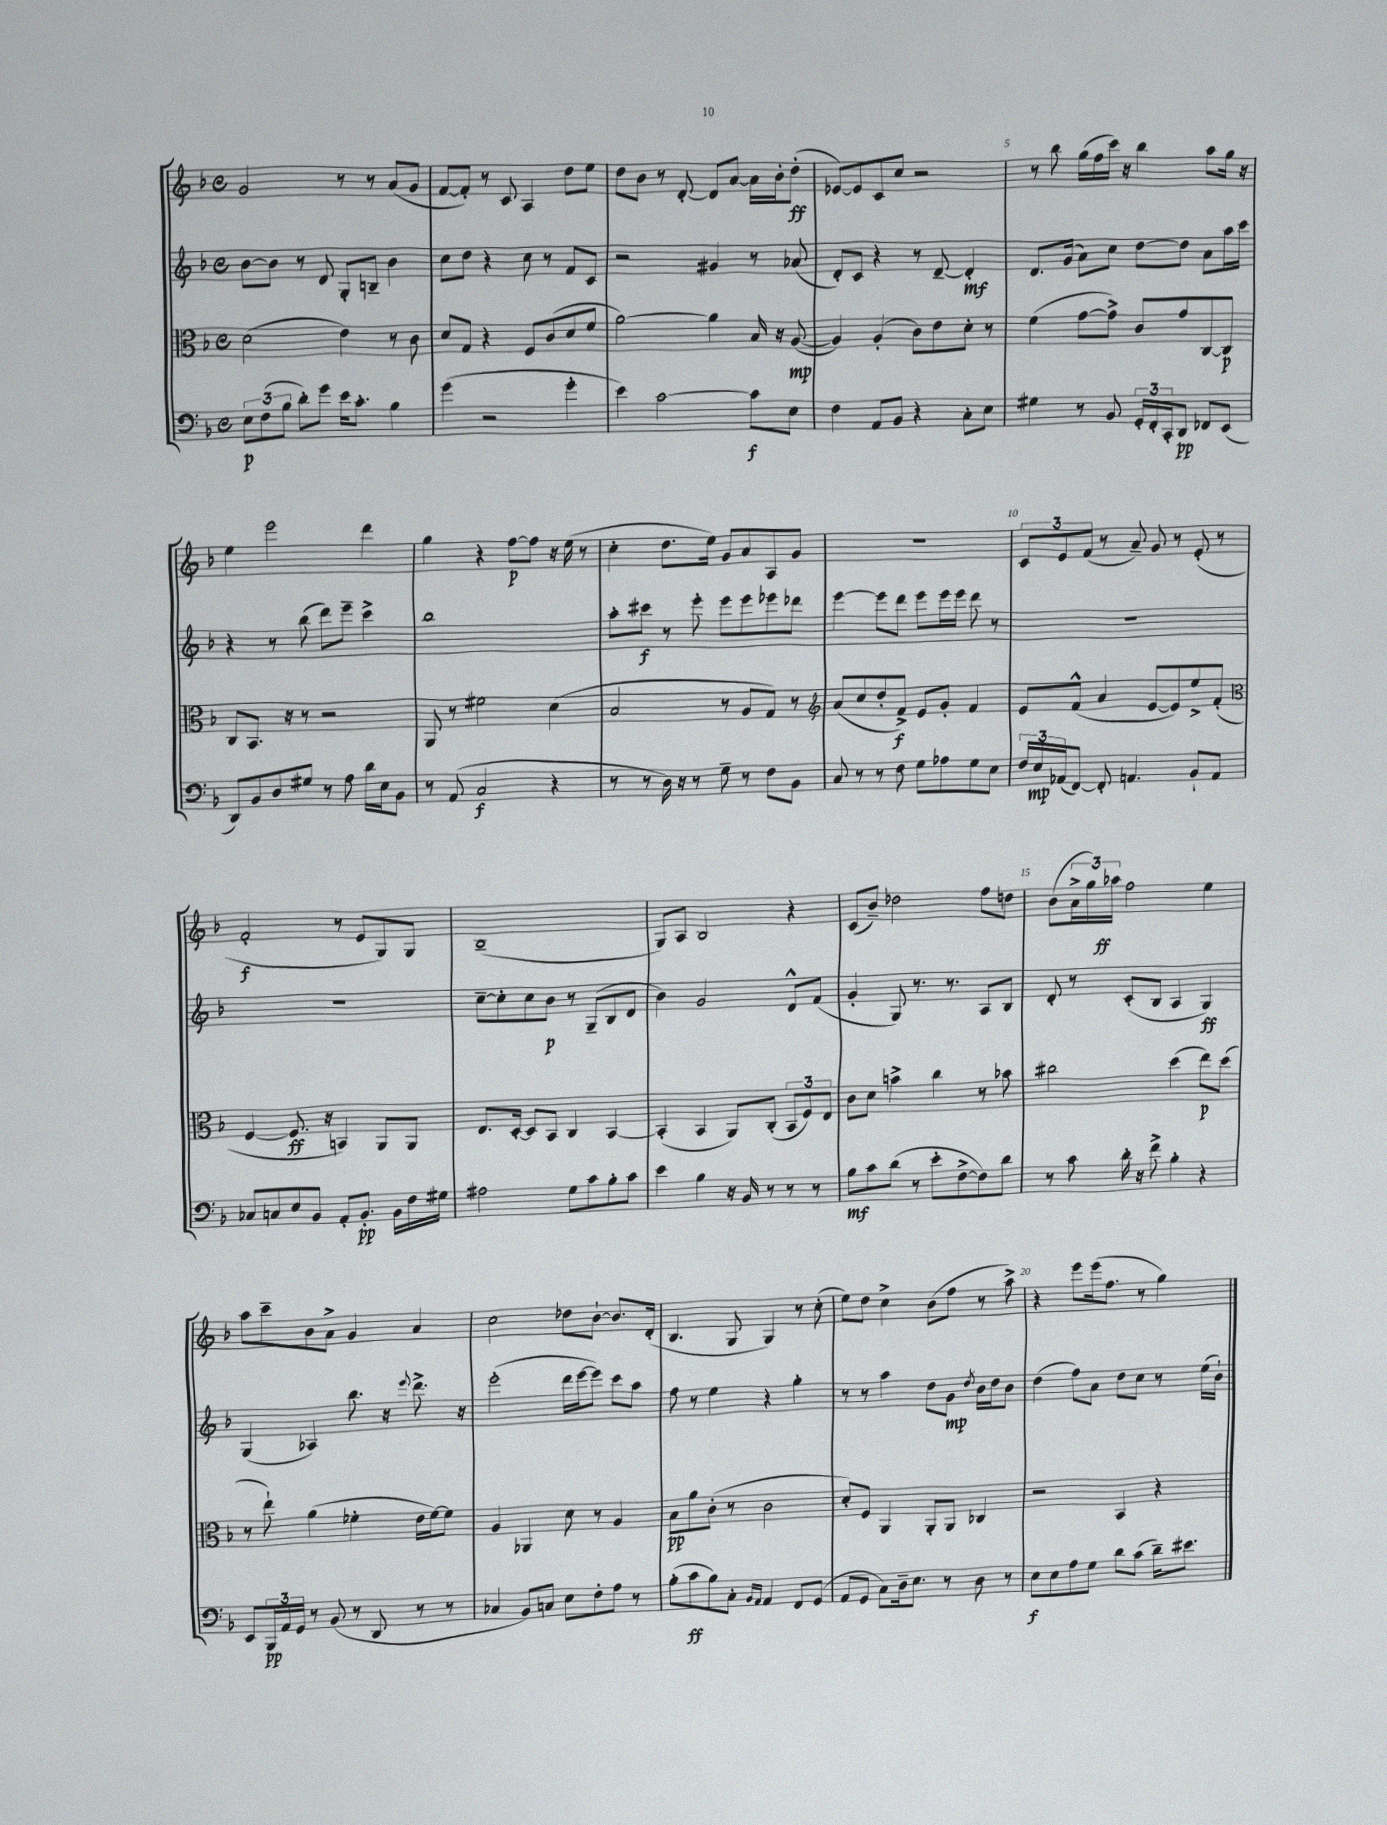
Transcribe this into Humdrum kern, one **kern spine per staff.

**kern	**dynam	**kern	**dynam	**kern	**dynam	**kern	**dynam
*part4	*part4	*part3	*part3	*part2	*part2	*part1	*part1
*staff4	*staff4	*staff3	*staff3	*staff2	*staff2	*staff1	*staff1
*clefF4	*	*clefC3	*	*clefG2	*	*clefG2	*
*k[b-]	*	*k[b-]	*	*k[b-]	*	*k[b-]	*
*M4/4	*	*M4/4	*	*M4/4	*	*M4/4	*
*met(c)	*	*met(c)	*	*met(c)	*	*met(c)	*
=1	=1	=1	=1	=1	=1	=1	=1
12E\L	p	(2d\	.	[8b-\L	.	2g/	.
(12F\	.	.	.	.	.	.	.
.	.	.	.	8b-\J]	.	.	.
12B-\J	.	.	.	.	.	.	.
8d'\L)	.	.	.	8r	.	.	.
8g\J	.	.	.	8d/	.	.	.
16e\KL	.	4e\)	.	8G'/L	.	8r	.
8.c'\J	.	.	.	.	.	.	.
.	.	.	.	8Bn~/J	.	8r	.
4B-\	.	8r	.	4b-\	.	(8a/L	.
.	.	8c\	.	.	.	8g/J	.
=2	=2	=2	=2	=2	=2	=2	=2
(4g\	.	8d/L	.	8cc\L	.	[8f/L	.
.	.	8G/J	.	8dd\J	.	8f'/J])	.
2r	.	4r	.	4r	.	8r	.
.	.	.	.	.	.	8c/	.
.	.	8F/L	.	8cc\	.	4A/	.
.	.	(8c/	.	8r	.	.	.
4g'\	.	8d/	.	8f/L	.	8dd\L	.
.	.	8f/J	.	8c/J	.	8ee\J	.
=3	=3	=3	=3	=3	=3	=3	=3
4e\)	.	[2a\)	.	2r	.	8dd\L	.
.	.	.	.	.	.	8b-\J	.
[2c\	.	.	.	.	.	8r	.
.	.	.	.	.	.	[8d'/	.
.	.	4a\]	.	4g#X/	.	8d/L]	.
.	.	.	.	.	.	[8a/J	.
8c\L]	f	16B-/	.	8r	.	16a\LL]	.
.	.	16r	.	.	.	16b-'\J	.
8E\J	.	([8A/	mp	(8a-X/	.	(8dd'\J	ff
=4	=4	=4	=4	=4	=4	=4	=4
4F\	.	4A/])	.	8d'/L)	.	[8e-X/L)	.
.	.	.	.	8c/J	.	8e-/]	.
8AA/L	.	(4A'/	.	4r	.	8c/	.
8BB-/J	.	.	.	.	.	8cc/J	.
4r	.	8c\L)	.	8r	.	2r	.
.	.	8e\	.	[8d~/	.	.	.
8C'\L	.	8d'\J	.	4d'/]	mf	.	.
8E\J	.	8r	.	.	.	.	.
=5	=5	=5	=5	=5	=5	=5	=5
4G#X\	.	(4f\	.	8.d/L	.	8r	.
.	.	.	.	.	.	8bb-\	.
.	.	.	.	(16g/Jk	.	.	.
8r	.	[8g\L	.	8a\L)	.	(16gg\LL	.
.	.	.	.	.	.	16ff\	.
8BB-/	.	8g^\J])	.	8cc\J	.	16ccc\JJ)	.
.	.	.	.	.	.	16r	.
24GG'/LL	.	8c/L	.	[8dd\L	.	4bb-\	.
24FF'/	.	.	.	.	.	.	.
24CC'/J	.	.	.	.	.	.	.
8DD/J	pp	8g/	.	8dd\J]	.	.	.
8FF-X/L	.	[8C/	.	8a\L	.	8aa\L	.
(8EE/J	.	8C/J]	p	16aa\L	.	16gg\Jk	.
.	.	.	.	16ccc\JJ	.	16r	.
!!LO:LB:g=z
=6	=6	=6	=6	=6	=6	=6	=6
8DD/L)	.	8C/L	.	4r	.	4ee\	.
8BB-/	.	8.BB-/J	.	.	.	.	.
8D/	.	.	.	8r	.	2eee\	.
.	.	16r	.	.	.	.	.
8G#X/J	.	8r	.	(8bb-\	.	.	.
8r	.	2r	.	8ddd\L)	.	.	.
8A\	.	.	.	8eee~\J	.	.	.
16d\LL	.	.	.	4ccc^\	.	4ddd\	.
16E\J	.	.	.	.	.	.	.
8BB-\J	.	.	.	.	.	.	.
=7	=7	=7	=7	=7	=7	=7	=7
8r	.	8AA/	.	1bb-	.	4gg\	.
(8AA/	.	8r	.	.	.	.	.
2C/	f	2f#X\	.	.	.	4r	.
.	.	.	.	.	.	[8ff\L	p
.	.	.	.	.	.	8ff\J]	.
4r	.	(4d\	.	.	.	16r	.
.	.	.	.	.	.	(16ee\	.
.	.	.	.	.	.	8r	.
=8	=8	=8	=8	=8	=8	=8	=8
8r	.	2B-/	.	8aa'\L	.	4cc'\	.
8r	.	.	.	8ccc#X\J	f	.	.
16D\)	.	.	.	8r	.	8.dd\L	.
16r	.	.	.	.	.	.	.
8r	.	.	.	8eee'\	.	.	.
.	.	.	.	.	.	16ee\Jk)	.
8G~\	.	8r	.	8eee\L	.	8g/L	.
8r	.	8A/L	.	8eee\	.	8a/	.
8F\L	.	8G/J)	.	8eee-X\	.	8A/	.
8BB-\J	.	8r	.	8ddd-X\J	.	8g/J	.
=9	=9	=9	=9	=9	=9	=9	=9
*	*	*clefG2	*	*	*	*	*
8C/	.	(8a/L	.	[4eee\	.	1r	.
8r	.	8cc/	.	.	.	.	.
8r	.	8dd'/	.	8eee\L]	.	.	.
8F\	.	8f^/J)	f	8ddd\J	.	.	.
8G\L	.	8e/L	.	8eee\L	.	.	.
8A-X\	.	8g'/J	.	16eee\L	.	.	.
.	.	.	.	16eee\JJ	.	.	.
8G\	.	4f/	.	8ddd\	.	.	.
8E\J	.	.	.	8r	.	.	.
=10	=10	=10	=10	=10	=10	=10	=10
24F/LL	.	8e/L	.	1r	.	12c/L	.
24E/	mp	.	.	.	.	.	.
(24AA-X/J	.	.	.	.	.	12e/	.
[8FF/J)	.	(8f^^/J	.	.	.	.	.
.	.	.	.	.	.	(12f/J	.
8FF'/]	.	4a/	.	.	.	8r	.
4.AAn/	.	.	.	.	.	8a~/)	.
.	.	[8e/L	.	.	.	8g/	.
.	.	8e/])	.	.	.	8r	.
8BB-`/L	.	8ee^/	.	.	.	(8e'/	.
8AA/J	.	(8f'/J	.	.	.	8r	.
!!LO:LB:g=z
=11	=11	=11	=11	=11	=11	=11	=11
*	*	*clefC3	*	*	*	*	*
8C-X/L	.	[4F/	.	1r	.	2f'/	f
8Cn/	.	.	.	.	.	.	.
8E/	.	8.F/]	ff	.	.	.	.
8BB-/J	.	.	.	.	.	.	.
.	.	16r	.	.	.	.	.
8AA'/L	.	4BBn/)	.	.	.	8r	.
8.BB-'/J	pp	.	.	.	.	8e/L	.
.	.	8AA/L	.	.	.	8G/)	.
16BB-\LL	.	.	.	.	.	.	.
16F\	.	8AA/J	.	.	.	8G/J	.
16G#X\JJ	.	.	.	.	.	.	.
=12	=12	=12	=12	=12	=12	=12	=12
2A#X\	.	8.E/L	.	[8cc~\L	.	(1B-~	.
.	.	.	.	8cc'\]	.	.	.
.	.	[16D'/Jk	.	.	.	.	.
.	.	8D/L]	.	8cc\	.	.	.
.	.	8BB-/J	.	8b-\J	p	.	.
8G\L	.	4C/	.	8r	.	.	.
8c\	.	.	.	(8G~/L	.	.	.
8B-'\	.	[4BB-/	.	8B-/	.	.	.
8c\J	.	.	.	8d/J	.	.	.
=13	=13	=13	=13	=13	=13	=13	=13
4e\	.	(4BB-'/]	.	4b-\)	.	8G/L)	.
.	.	.	.	.	.	8A/J	.
4B-\	.	4BB-/	.	2g/	.	2B-/	.
16r	.	8AA/L)	.	.	.	.	.
16BB-/	.	.	.	.	.	.	.
8r	.	(8C'/J	.	.	.	.	.
8r	.	12BB-/L	.	8d^^/L	.	4r	.
.	.	12F/)	.	.	.	.	.
8r	.	.	.	(8f/J	.	.	.
.	.	12E/J	.	.	.	.	.
=14	=14	=14	=14	=14	=14	=14	=14
8B-\L	mf	8c\L	.	4g'/	.	(8c/L	.
8c\	.	8d\J	.	.	.	8b-~/J)	.
(8d\J	.	4bn^\	.	8G/)	.	2dd-X\	.
8r	.	.	.	8.r	.	.	.
8e'\L	.	4cc\	.	.	.	.	.
.	.	.	.	8.r	.	.	.
[8F^\	.	.	.	.	.	.	.
8F\])	.	8r	.	8A/L	.	8ff\L	.
8d\J	.	8b-X\	.	8B-/J	.	8ddn\J	.
=15	=15	=15	=15	=15	=15	=15	=15
8r	.	2cc#X\	.	8d'/	.	(8b-\L	.
8c\	.	.	.	8r	.	24a^\L	.
.	.	.	.	.	.	24gg\)	.
.	.	.	.	.	.	24aa-X\JJ	ff
16d'\	.	.	.	(8c'/L	.	2ff\	.
16r	.	.	.	.	.	.	.
8f^\	.	.	.	8B-/J	.	.	.
4B-'\	.	(4dd\	.	4A/	.	.	.
4r	.	8ee\L)	p	4G/)	ff	4ee\	.
.	.	(8dd\J	.	.	.	.	.
!!LO:LB:g=z
=16	=16	=16	=16	=16	=16	=16	=16
8EE/L	.	8r	.	(4G/	.	8aa\L	.
24BBB-/L	pp	8ee`\)	.	.	.	8ccc~\	.
24AA/	.	.	.	.	.	.	.
24GG/JJ	.	.	.	.	.	.	.
8r	.	(4a\	.	4A-X/)	.	8b-\	.
(8BB-/	.	.	.	.	.	8a^\J	.
8r	.	4f-X'\	.	8.bb-\	.	4g/	.
8DD/	.	.	.	.	.	.	.
.	.	.	.	16r	.	.	.
.	.	.	.	8qqeee/	.	.	.
8r	.	16e\LL	.	8.ddd^\	.	4a/	.
.	.	[16f-\J)	.	.	.	.	.
8r	.	8f-\J]	.	.	.	.	.
.	.	.	.	16r	.	.	.
=17	=17	=17	=17	=17	=17	=17	=17
4C-X/	.	4A/	.	(2eee'\	.	2cc\	.
8BB-/L)	.	4AA-X/	.	.	.	.	.
8Cn/J	.	.	.	.	.	.	.
8E\L	.	8d\	.	16ddd\LL	.	8dd-X\L	.
.	.	.	.	[16eee\J	.	.	.
8F'\	.	8r	.	8eee\J])	.	[8b-`\J	.
8A\J	.	4A/	.	8ccc\L	.	8.b-/L]	.
8r	.	.	.	8aa\J	.	.	.
.	.	.	.	.	.	(16d'/Jk	.
=18	=18	=18	=18	=18	=18	=18	=18
(8B-'\L	.	8B-\L	pp	8ff\	.	4.B-/	.
8c\	ff	8a\	.	8r	.	.	.
8B-\)	.	(8c'\J	.	4ee\	.	.	.
8C'\J	.	8r	.	.	.	8G/	.
16qqBB-/LL	.	.	.	.	.	.	.
16qqAA/JJ	.	.	.	.	.	.	.
4AA/	.	2c\	.	4r	.	4G/)	.
8FF/L	.	.	.	4gg'\	.	8r	.
(8GG/J	.	.	.	.	.	(8cc'\	.
=19	=19	=19	=19	=19	=19	=19	=19
8AA/L	.	8d'/L)	.	8r	.	8ee\L)	.
8GG/J	.	8F/J	.	8r	.	8dd\J	.
8C\L)	.	4AA/	.	4aa\	.	4cc^\	.
16D~\k	.	.	.	.	.	.	.
8.E\J	.	.	.	.	.	.	.
.	.	8AA'/L	.	8dd\L	.	(8b-\L	.
8r	.	8AA/J	.	8g\J	mp	8ff\J	.
.	.	.	.	8qdd/	.	.	.
8D\	.	4C-X/	.	16b-\LL	.	8r	.
.	.	.	.	16dd\J	.	.	.
8r	.	.	.	8b-\J	.	8aa^\)	.
=20	=20	=20	=20	=20	=20	=20	=20
8E\L	f	2r	.	(4dd\	.	4r	.
8E\	.	.	.	.	.	.	.
8A\	.	.	.	8ff\L)	.	8eee\L	.
8G\J	.	.	.	8a\J	.	(16eee\k	.
.	.	.	.	.	.	8.ff\J	.
8d\L	.	4BB-/	.	8dd\L	.	.	.
(8c\J	.	.	.	8cc\J	.	8r	.
16d~\KL)	.	4r	.	8r	.	4gg\)	.
8.e#X\J	.	.	.	.	.	.	.
.	.	.	.	(16ee\LL	.	.	.
.	.	.	.	16b-`\JJ)	.	.	.
==	==	==	==	==	==	==	==
*-	*-	*-	*-	*-	*-	*-	*-
